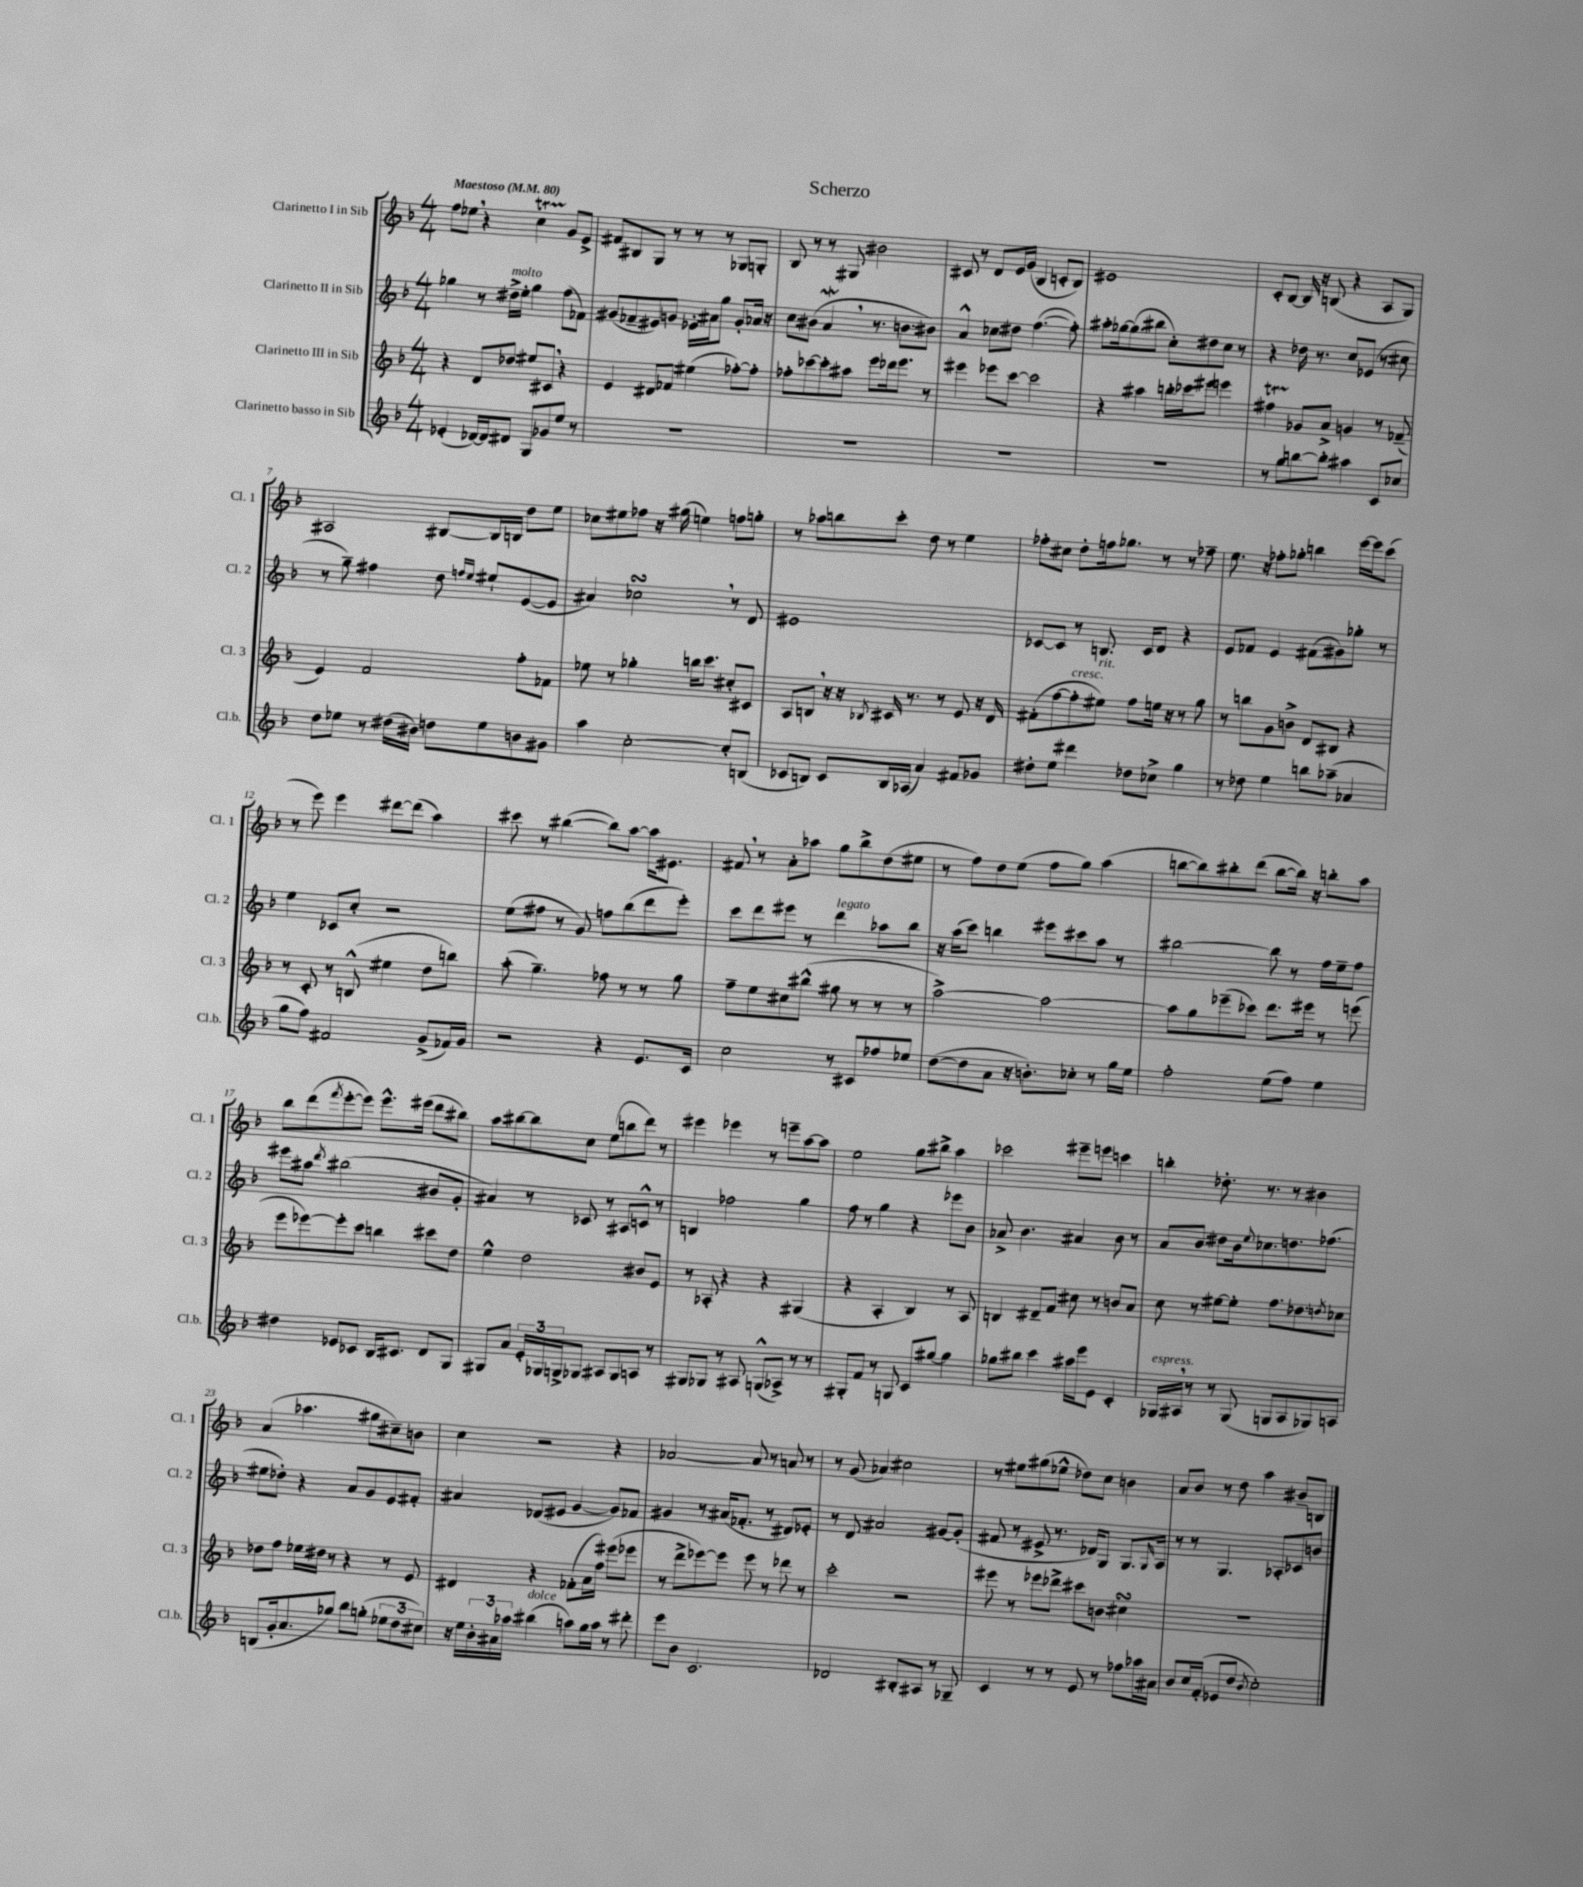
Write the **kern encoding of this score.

**kern	**kern	**kern	**kern
*part4	*part3	*part2	*part1
*staff4	*staff3	*staff2	*staff1
*I"Clarinetto basso in Sib	*I"Clarinetto III in Sib	*I"Clarinetto II in Sib	*I"Clarinetto I in Sib
*I'Cl.b.	*I'Cl. 3	*I'Cl. 2	*I'Cl. 1
*clefG2	*clefG2	*clefG2	*clefG2
*k[b-]	*k[b-]	*k[b-]	*k[b-]
*M4/4	*M4/4	*M4/4	*M4/4
*MM80	*MM80	*MM80	*MM80
=1	=1	=1	=1
!	!	!	!LO:TX:a:B:t=Maestoso
(4e-X'/	4r	4gg-X\	8ff\L
.	.	.	8ee-X,\J
[16d-X/LL)	8d/L	8r	4r
16d-/J]	.	.	.
!	!	!LO:TX:a:i:t=molto	!
8d#X/J	8dd-X/J	16dd#X^\LL	.
.	.	16ee'\JJ	.
8G/L	8ee#X/L	4gg-\	4ccT\
8g-X/	8c#X,/J	.	.
8ee/J	4r	(8ff\L	8g/L
8r	.	8f-X\J)	8e^/J
=2	=2	=2	=2
1r	4e/	(8g#X/L	8f#X/L
.	.	8f-X~/	8B#X/
.	8d#X/L	8e#X/)	8G/J
.	8f-X/J	8gn/J	8r
.	(4ee#X\	16e-X'\LL	8r
.	.	16a#X\J	.
.	.	8gg\J	8r
.	[8ff-X'\L)	8g'/L	8G-X/L
.	8ff-'\J]	16a-X/Jk	8Gn'/J
.	.	16r	.
=3	=3	=3	=3
1r	8ff-X'\L	8cc\L	8B-/
.	[8ccc-X\	(8b#X\J	8r
.	8ccc-'\]	4aW,/	8r
.	8aa#X\J	.	8G#X/
.	8eee\L	8.r	2b#X\
.	16ddd-X\k	.	.
.	8.eee\J	8.bn\L	.
.	8r	8b#X\J)	.
=4	=4	=4	=4
1r	4eee#X\	4a^^/	8c#X/
.	.	.	8r
.	8eee-X\L	8cc-X\L	8d/L
.	[8ccc\J	8dd#X\J	16e/L
.	.	.	(16g/JJ
.	2ccc\]	([4.ff\	4B-/
.	.	.	8cn'/L
.	.	8ff'\])	8B-/J)
=5	=5	=5	=5
1r	4r	8aa#X'\L	1e#X
.	.	[16gg-X\k	.
.	.	(8.gg-\]	.
.	4aa#X\	.	.
.	.	8bb#X\J	.
.	16bbn'\LL	8cc'\L)	.
.	16ccc-X\J	.	.
.	8eee#X\J	8dd#X\	.
.	4eeen\	8cc\J	.
.	.	8r	.
=6	=6	=6	=6
8r	4ff#Xt\	4r	8c'/L
8gg\L	.	.	[8B-/J
[8bbn\	8g-X/L	16dd-X\	16B-/]
.	.	8.r	16r
8bb'\J]	8a^/J	.	(8Bn/
4aa#X\	4gn/	8cc/L	4r
.	.	(8e-X/J	.
8c/L	8r	8r	8A/L
8cc-X/J	(8f-X~/	8cc#X\	8G/J)
!!LO:LB:g=z
=7	=7	=7	=7
8dd\L	4e/)	8r	2A#X/
8ee-X\J	.	8gg~\)	.
8r	2f/	4ff#X\	.
(16dd#X\LL	.	.	.
16b#X\JJ)	.	.	.
8ddn\L	.	8dd\	[8B#X/L
.	.	16qqffn/LL	.
.	.	16qqee/JJ	.
8ee-\	.	8ee#X`/L	16B#/L]
.	.	.	16Bn/JJ
8bn\	8ff'\L	([8e/	8dd\L
8g#X\J	8f-X\J	8e/J]	8ee\J
=8	=8	=8	=8
4aa\	8ee-X\	4a#X/)	8cc-X\L
.	8r	.	8ee#X\
[2cc'\	4gg-X'\	2cc-XsSSs,\	8ff-X\J
.	.	.	16r
.	.	.	(16gg#X\
.	16bbn\KL	.	4een\)
.	8.ccc\J	.	.
8cc'/L]	8cc#X'/L	8r	8ffn\L
(8Bn/J	8c#X/J	8d/	8ggn'\J
=9	=9	=9	=9
8c-X/L	8A/L	1e#X	8r
8Bn/J)	8Bn,/J	.	8aa-X\L
8c-/L	16r	.	8bbn\
.	16r	.	.
.	8qB-X/	.	.
16B/L	16c#X/	.	8ccc'\J
(16A-X/JJ	8.r	.	.
4a/)	.	.	8dd\
.	8r	.	8r
8f#X/L	8e/	.	4ee\
8g-X/J	16r	.	.
.	16d/	.	.
=10	=10	=10	=10
8dd#X'\L	(8f#X'\L	[8c-X/L	8ff-X'\L
8ee\J	[8ff\	8c-/J]	8cc#X\J
!	!LO:TX:a:i:t=cresc.	!	!
4ddd#X\	8ff'\]	8r	8dd'\L
!	!LO:TX:a:i:t=rit.	!	!
.	8ee#X\J)	8.Bn/	16ffn\k
.	.	.	8.gg-X\J
8dd-X\L	8ff\L	.	.
.	.	16c-/KL	.
8cc-X^\J	16een\Jk	8d/J	8r
.	16r	.	.
4gg\	8r	4r	8r
.	8gg\	.	8ff-X~\
=11	=11	=11	=11
8r	8r	8e/L	8.ee\
8dd-X\	8bbn\L	8f-X/J	.
.	.	.	16r
4ee\	8g\	4e/	8ff-X'\L
.	8bn^\J	.	8gg-X'\J
8bbn\L	8d/L	(8f#X\L	4bbn\
(8aa-X~\J	8B#X/J	8g#X\)	.
4a-X/	4r	8gg-X'\J	[16eee\LL
.	.	.	16eee\J]
.	.	8r	(8ccc\J
!!LO:LB:g=z
=12	=12	=12	=12
8gg\L	8r	4ee\	8r
8ff\J)	8c'/	.	8eee\)
2f#X/	8r	8c-X/L	4eee\
.	(8Bn^^/	8cc'/J	.
.	4ee#X\	2r	[8ddd#X\L
.	.	.	(8ddd#\J]
(8g^/L	8dd\L	.	4aa\)
16f-X/L)	8bbn\J)	.	.
16g/JJ	.	.	.
=13	=13	=13	=13
2r	(8aa'\	(8ee\L	8ccc#X\
.	4.gg~\)	8ff#X\J	8r
.	.	8r	([4bb#X\
.	.	8g/)	.
4r	8ff-X\	8ffn\L	8bb#\L])
.	8r	(8bb-\	[8aa\J
8.e/L	8r	8ddd\	16aa\KL]
.	.	.	8.e#X\J
.	8gg\	8eee'\J)	.
16c/Jk	.	.	.
=14	=14	=14	=14
2cc\	8ff~\L	8ccc\L	8f#X,/
.	8ee\	8ddd\	8r
.	8cc#X\	8eee#X\J	8a'\L
.	(8bb#X^^\J	8r	8aa-X\J
!	!	!LO:TX:a:i:t=legato	!
8r	8gg#X\	4ddd\	8gg\L
8c#X/L	8r	.	8bb-^\
8ff-X/	8r	8aa-X\L	(8dd\
8ee-X/J	8r	8bb-\J	8ee#X\J
=15	=15	=15	=15
([8dd\L	[2aa^\)	16r	8r
.	.	(16aa\KL	.
8dd\]	.	8ccc\J)	8ff\L)
8a\J	.	4bbn\	8dd\
16r	.	.	(8ee\J
8.bn'\L)	.	.	.
.	2aa\_	8eee#X\L	8ff\L
8cc-X'\J	.	8ccc#X\	8gg\J)
8r	.	8aa\J	(4aa\
16gg\LL	.	8r	.
16ee\JJ	.	.	.
=16	=16	=16	=16
2ff'\	8aa\L]	[2bb#X\	[8bbn\L
.	8gg\	.	8bb\])
.	(8eee-X~\	.	8bb#X'\
.	8ccc-X\J)	.	(8ddd\J
(8ee\L	8.ddd\L	8bb#\]	[8bb#\L
8ff\J)	.	8r	16bb#\Jk])
.	16eee#X\Jk	.	16r
4ee\	8r	16ff\LL	8bbn'\L
.	.	16ee~\J	.
.	(8eeen\	8ff\J	8aa\J
!!LO:LB:g=z
=17	=17	=17	=17
4dd#X\	8eee\L	8eee#X\L	8bb-\L
.	[8eee-X\)	8aa#X\J	(8ddd\
.	.	8qddd/	8qfff/
8e-X/L	8eee-'\]	(2bb#X\	[8eee'\
8c-X/J	8ccc\J	.	8eee\J])
16B-/KL	4bbn\	.	8.eee^^\L
8.c#X/J	.	.	.
.	.	.	(16eee#X\Jk
8d/L	8ccc#X\L	8b#X/L	8ddd\L
8G/J	8dd\J	8g'/J	8bb#X\J)
=18	=18	=18	=18
8G#X/L	4ee^^\	4a#X/)	8aa\L
8a/J	.	.	[8bb#X\
24e'/LL	2dd\	8r	8bb#\]
24G-X/	.	.	.
24Gn^/J	.	.	.
8G-X/J	.	8c-X/	8cc\J
8A#X/L	.	8r	(8ee\L
8G-/	.	8A#X/L	8bbn\
8An/J	8b#X/L	8cn^^/J	8ddd\J)
8r	8e/J	8r	8r
=19	=19	=19	=19
8G#X/L	8r	4Bn/	4eee#X\
8G-X/J	8A-X'/	.	.
8r	4r	2ff-X\	4eee-X\
8A#X/	.	.	.
(8Gn^^/L	4r	.	8r
8A-X^/J)	.	.	8eeen~\L
8r	(4G#X/	4gg\	[8aa\
8r	.	.	8aa\J]
=20	=20	=20	=20
8G#X'/L	4r	8ff\	2ee\
8f/J	.	8r	.
8r	4A'/	4gg\	.
8Gn/	.	.	.
8c/L	4B-/)	4r	8gg\L
[8gg#X/J	.	.	8bb#X^\J
4gg#\]	8r	8eee-X\L	4aa\
.	8A/	8b-\J	.
=21	=21	=21	=21
8gg-X\L	4Bn/	8a-X^/	2ccc-X\
8bb#X\J	.	4.b-\	.
4ccc\	8d#X~/L	.	.
.	8f/J	.	.
16aa#X\LL	8cc#X\	4a#X/	8eee#X~\L
16eee\J	.	.	.
8e\J	8r	.	8eeen\J
4c'/	8bn/L	8b-\	4cccn\
.	8a/J	8r	.
=22	=22	=22	=22
!LO:TX:a:i:t=espress.	!	!	!
16G-X/LL	8cc\	8a/L	4bbn'\
16A#X,/JJ	.	.	.
8r	8r	8b-/J	.
8r	[8ee#X\L	8dd#X\L	8.dd-X'\
(8G-/	8ee#'\J]	16b-\k	.
.	.	8qqee/	.
.	.	8.cc-X\	8.r
8Gn/L	8.ff\L	.	.
8A#/	.	8.ddn\	8r
.	8.dd-X\	.	.
8G-X/)	.	.	4b#X\
.	.	(8.ff-X\J	.
.	8qddn/	.	.
8An/J	8cc-X\J	.	.
!!LO:LB:g=z
=23	=23	=23	=23
(8Bn/L	8dd-X\L	8ee#X\L	(4a/
16g'/k	8ff\J	8dd-X'\J)	.
8.a/	.	.	.
.	16ee-X\LL	4r	4.aa-X\
.	16dd#X\JJ	.	.
8gg-X/J)	8r	.	.
8bb-\L	4r	8a/L	.
(8ggn'\J	.	8g/	8gg#X\L
12ee-X\L	8r	8e/	8cc#X~\)
12dd\	.	.	.
.	8e/	8f#X'/J	8bn\J
12cc#X\J)	.	.	.
=24	=24	=24	=24
16r	4d#X/	4a#X/	4cc\
16ee\LL	.	.	.
24b-'\	.	.	.
24a#X\	.	.	.
24aa-X\JJ	.	.	.
!LO:TX:a:i:t=dolce	!	!	!
(4bb#X\	4r	(8d-X/L	2r
.	.	8e#X/J	.
8aan\L)	(8f-X'\L	[4g/	.
16gg\L	16a\L	.	.
16aa\JJ	16ff\JJ)	.	.
8r	(8eee#X\L	8g/L])	4r
8ddd#X'\	8eee-X\J	8f-X/J	.
=25	=25	=25	=25
8eee\L	8r	4g#X/	[2a-X/
8b-\J	8ddd^\L	.	.
2.c/	[8eee-X\)	8r	.
.	8eee-\J]	(16a#X/KL	.
.	.	8.f-X'/J	.
.	8eee-\	.	8a-/]
.	8r	8r	8r
.	8ddd-X\	8d#X/L)	8an/
.	8r	8e-X'/J	8r
=26	=26	=26	=26
2d-X/	2ccc'\	8r	8r
.	.	8d/	(8g/
.	.	2a#X/	4a-X/)
8B#X'/L	2r	.	2cc#X\
8A#X/J	.	.	.
8r	.	[8g#X/L	.
8G-X~/	.	(8g#'/J]	.
=27	=27	=27	=27
4c/	8eee#X\	8f#X/	8r
.	8r	8r	8ee#X\L
8r	8eee-X\L	8e#X^/	(8gg#X\
8r	8ddd-X^\J	8.r	8ee-X^^\J
8e/	8ccc#X\L	.	8dd-X\L)
.	.	16d-X/KL)	.
8r	8bn\J	8G/J	8cc\J
8ff-X\L	4cc#XsSsS\	8.G/L	4bn\
16aa-X\L	.	.	.
.	.	16qqG/	.
16a#X\JJ	.	16A/Jk	.
=28	=28	=28	=28
8b-/L	1r	8r	8a/L
16cc/L	.	8r	8b-/J
(16f'/JJ	.	.	.
8e-X/L	.	4.G/	8r
8dd/J	.	.	8dd\
8qb-/	.	.	.
2cc'\)	.	.	4aa\
.	.	8A-X'/L	.
.	.	8c-X/	8b#X~/L
.	.	8bn/J	8Bn/J
==	==	==	==
*-	*-	*-	*-
